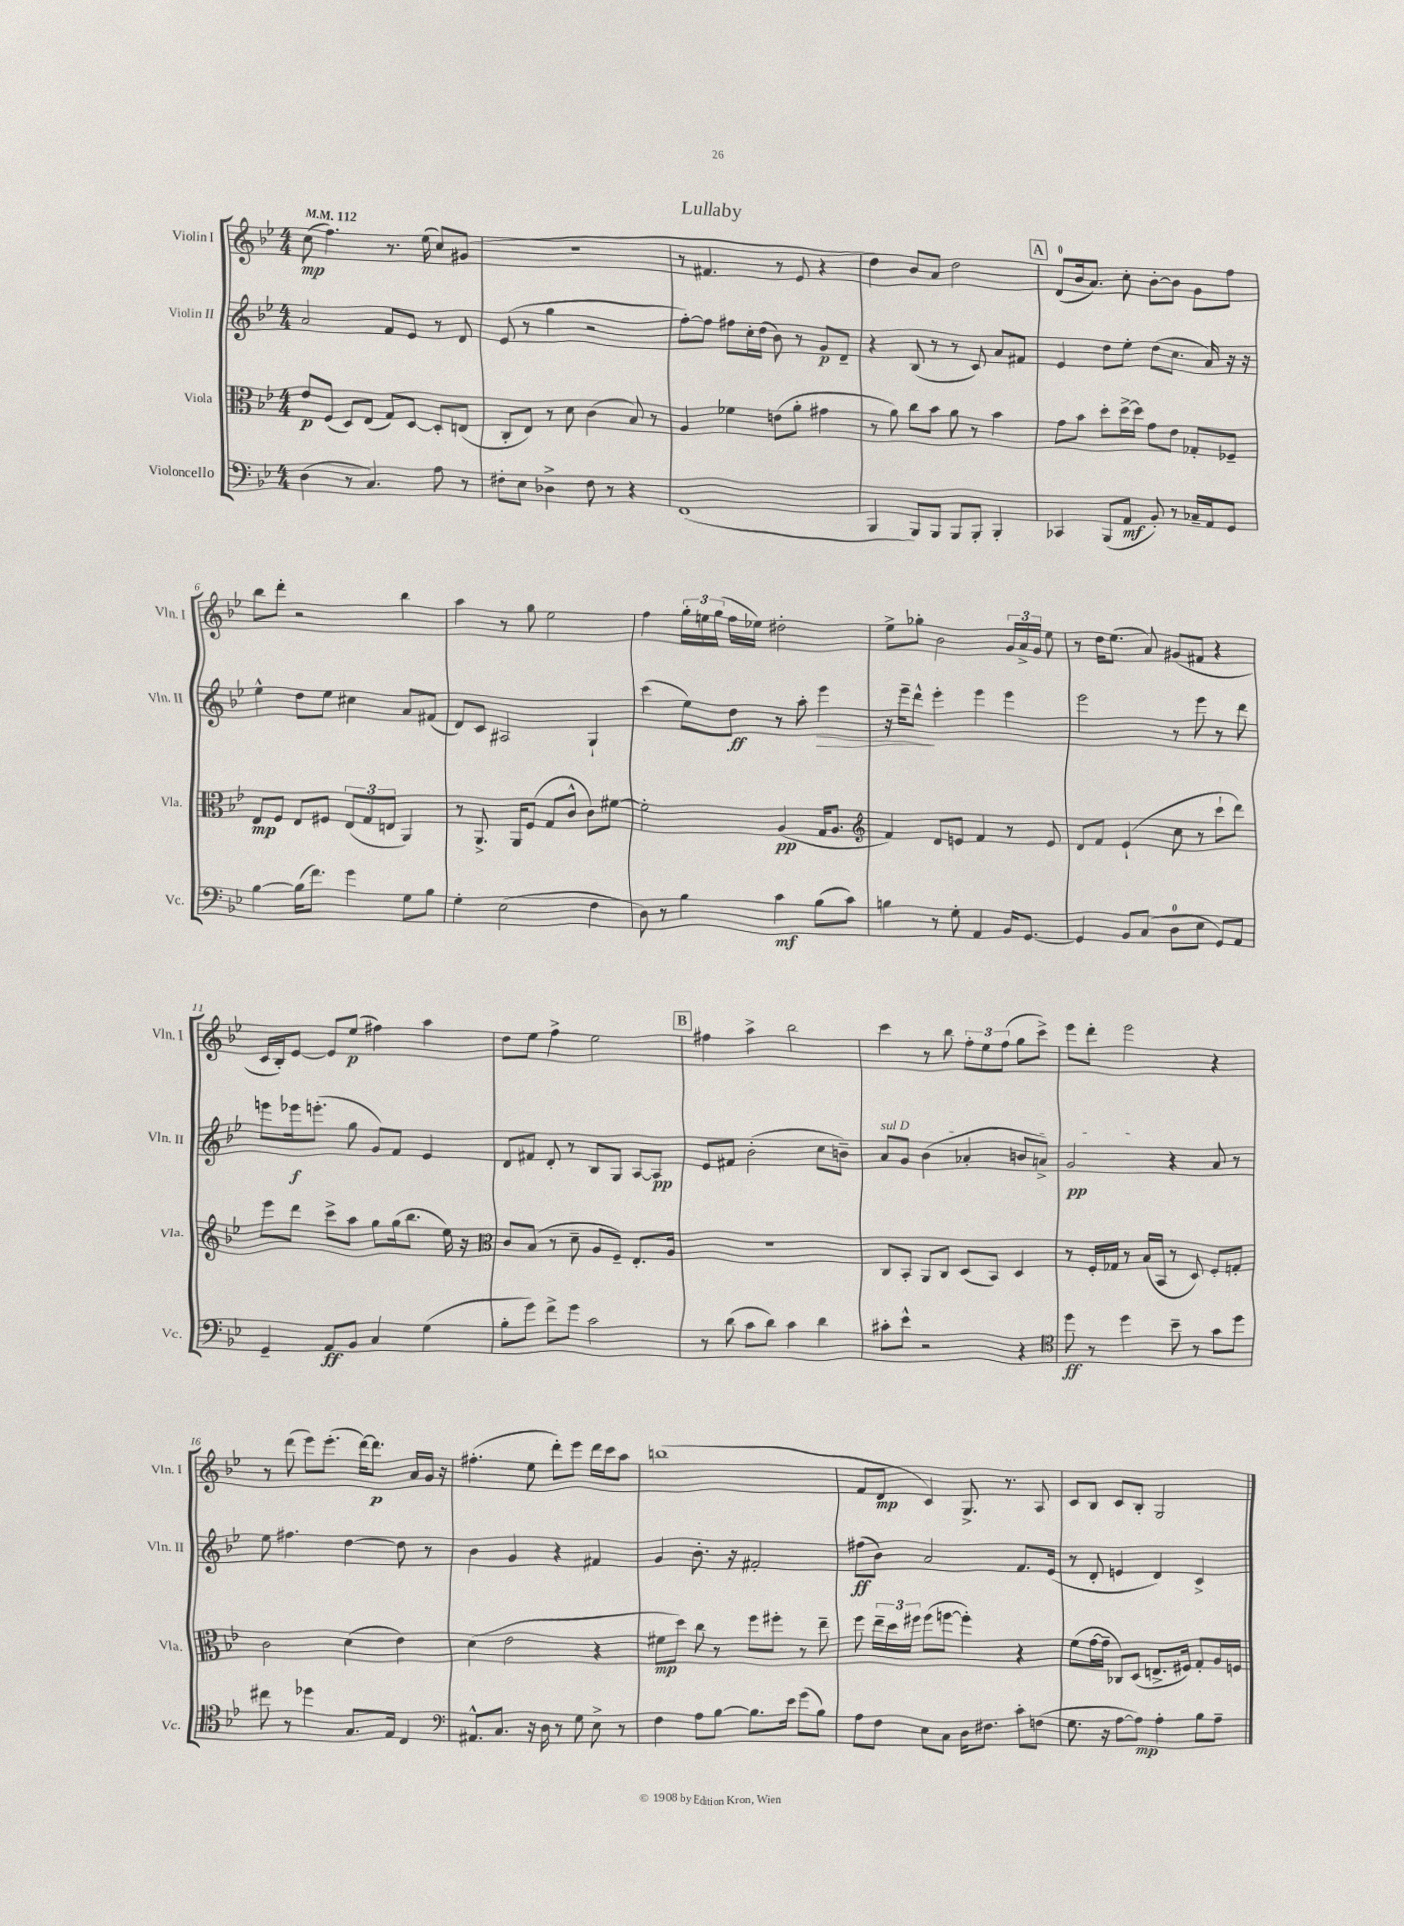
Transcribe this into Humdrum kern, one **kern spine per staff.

**kern	**dynam	**kern	**dynam	**kern	**dynam	**kern	**dynam
*part4	*part4	*part3	*part3	*part2	*part2	*part1	*part1
*staff4	*staff4	*staff3	*staff3	*staff2	*staff2	*staff1	*staff1
*I"Violoncello	*	*I"Viola	*	*I"Violin II	*	*I"Violin I	*
*I'Vc.	*	*I'Vla.	*	*I'Vln. II	*	*I'Vln. I	*
*clefF4	*	*clefC3	*	*clefG2	*	*clefG2	*
*k[b-e-]	*	*k[b-e-]	*	*k[b-e-]	*	*k[b-e-]	*
*M4/4	*	*M4/4	*	*M4/4	*	*M4/4	*
*MM112	*	*MM112	*	*MM112	*	*MM112	*
=1	=1	=1	=1	=1	=1	=1	=1
(4D\	.	8e-/L	p	2a/	.	(8cc\	mp
.	.	(8F/J	.	.	.	4.ff\)	.
8r	.	8D/L)	.	.	.	.	.
4.C/)	.	(8E-/J	.	.	.	.	.
.	.	8G/L)	.	8f/L	.	8.r	.
.	.	[8D/J	.	8e-/J	.	.	.
.	.	.	.	.	.	(16ee-\	.
8A\	.	8D'/L]	.	8r	.	8cc/L)	.
8r	.	(8En/J	.	8d/	.	(8g#X/J	.
=2	=2	=2	=2	=2	=2	=2	=2
8F#X'\L	.	8C'/L	.	(8e-/	.	1r	.
8E-\J	.	8E-/J)	.	8r	.	.	.
4D-X^\	.	8r	.	4gg\	.	.	.
.	.	8d\	.	.	.	.	.
8F#\	.	(4c\	.	2r	.	.	.
8r	.	.	.	.	.	.	.
4r	.	8B-/)	.	.	.	.	.
.	.	8r	.	.	.	.	.
=3	=3	=3	=3	=3	=3	=3	=3
(1FF	.	4A/	.	[8ff'\L)	.	8r	.
.	.	.	.	8ff\J]	.	4.f#X/	.
.	.	4f-X\	.	8ff#X\L	.	.	.
.	.	.	.	16cc'\L	.	.	.
.	.	.	.	(16dd\JJ	.	.	.
.	.	(8en\L	.	8b-\)	.	8r	.
.	.	8a'\J	.	8r	.	8e-/	.
.	.	4g#X\	.	8g/L	p	4r	.
.	.	.	.	8d~/J	.	.	.
=4	=4	=4	=4	=4	=4	=4	=4
4BBB-/	.	8r	.	4r	.	4dd\)	.
.	.	8a\)	.	.	.	.	.
8BBB-/L)	.	8cc\L	.	(8B-/	.	8b-/L	.
8BBB-/J	.	8b-\J	.	8r	.	8a/J	.
8BBB-/L	.	8a\	.	8r	.	2dd\	.
8BBB-'/J	.	8r	.	8c/)	.	.	.
4BBB-'/	.	4b-\	.	8a/L	.	.	.
.	.	.	.	8f#X/J	.	.	.
!!LO:REH:place=s1:t=A
=5	=5	=5	=5	=5	=5	=5	=5
4CC-X/	.	8g\L	.	4e-/	.	(8d/L	.
.	.	8b-\J	.	.	.	16b-/k	.
.	.	.	.	.	.	8.a/J)	.
(8BBB-/L	.	8dd'\L	.	8dd\L	.	.	.
8AA/J	mf	[16dd^\L	.	8ee-'\J	.	8cc'\	.
.	.	16dd\JJ]	.	.	.	.	.
8BB-'/)	.	8g\L	.	(8dd\L	.	[8b-'\L	.
8r	.	8e-\J	.	8.cc\J	.	8b-\J]	.
16C-X~/LL	.	8G-X'/L	.	.	.	8g\L	.
16AA/J	.	.	.	16a/)	.	.	.
8GG/J	.	8F-X~/J	.	16r	.	8ff\J	.
.	.	.	.	16r	.	.	.
!!LO:LB:g=z
=6	=6	=6	=6	=6	=6	=6	=6
[4B-\	.	8E-/L	mp	4ee-^^\	.	8bb-\L	.
.	.	8F/J	.	.	.	8ddd'\J	.
(16B-\KL]	.	8E-/L	.	8dd\L	.	2r	.
8.f\J)	.	.	.	.	.	.	.
.	.	8F#X/J	.	8ee-\J	.	.	.
4g\	.	(12E-/L	.	4cc#X\	.	.	.
.	.	12G/	.	.	.	.	.
.	.	12En/J	.	.	.	.	.
8G\L	.	4AA/)	.	8a/L	.	4bb-\	.
8B-\J	.	.	.	(8f#X/J	.	.	.
=7	=7	=7	=7	=7	=7	=7	=7
4G'\	.	8r	.	8d/L)	.	4aa\	.
.	.	8.AA^/	.	8c/J	.	.	.
(2E-\	.	.	.	2A#X/	.	8r	.
.	.	16AA/KL	.	.	.	.	.
.	.	(8F/J	.	.	.	8gg\	.
.	.	8G/L	.	.	.	2ee-\	.
.	.	8c^^/J	.	.	.	.	.
4F\	.	8c\L)	.	4G`/	.	.	.
.	.	[8f#X\J	.	.	.	.	.
=8	=8	=8	=8	=8	=8	=8	=8
8D\)	.	2f#'\]	.	(4ccc\	.	4ff\	.
8r	.	.	.	.	.	.	.
4B-\	.	.	.	8ee-\L)	.	24gg'\LL	.
.	.	.	.	.	.	24een\	.
.	.	.	.	.	.	(24gg\JJ	.
.	.	.	.	8dd\J	ff	16ff\LL	.
.	.	.	.	.	.	16ee-X\JJ)	.
4c\	mf	(4A/	pp	8r	.	2dd#X'\	.
.	.	.	.	8aa'\	.	.	.
!	!	!	!	!	!LO:HP:b	!	!
(8B-\L	.	16G/KL	.	4eee-\	>	.	.
.	.	8.A/J	.	.	.	.	.
8c\J)	.	.	.	.	.	.	.
=9	=9	=9	=9	=9	=9	=9	=9
*	*	*clefG2	*	*	*	*	*
4Bn\	.	4f/)	.	16r	.	8ee-^\L	.
.	.	.	.	16eee-~\KL	.	.	.
.	.	.	.	8ddd^^\J	.	8gg-X'\J	.
8r	.	8d/L	.	4eee-'\	]	2b-\	.
8G'\	.	8en/J	.	.	.	.	.
4AA/	.	4f/	.	4eee-\	.	.	.
16BB-/KL	.	8r	.	4eee-\	.	24g/LL	.
.	.	.	.	.	.	24a^/	.
[8.GG/J	.	.	.	.	.	.	.
.	.	.	.	.	.	24g/JJ	.
.	.	8e/	.	.	.	8ee-\	.
=10	=10	=10	=10	=10	=10	=10	=10
4GG/]	.	8d/L	.	2eee-\	.	8r	.
.	.	8f/J	.	.	.	16dd\KL	.
.	.	.	.	.	.	(8.ee-\J	.
8BB-/L	.	(4e-`/	.	.	.	.	.
(8C/J	.	.	.	.	.	8a/)	.
8D\L	.	8cc\	.	8r	.	(8g#X/L	.
8E-\J	.	8r	.	8eee-\	.	8f#X/J	.
8GG/L)	.	8ccc`\L	.	8r	.	4r	.
8AA/J	.	8ddd\J)	.	8ddd\	.	.	.
!!LO:LB:g=z
=11	=11	=11	=11	=11	=11	=11	=11
4GG~/	.	8eee-\L	.	8eeen\L	.	16c/LL	.
.	.	.	.	.	.	16B-'/J)	.
.	.	8ddd\J	.	16eee-X\k	f	[8e-/J	.
.	.	.	.	(8.eeen'\J	.	.	.
8AA/L	ff	8ccc^\L	.	.	.	8e-/L]	.
8BB-/J	.	8aa\J	.	8gg\	.	(8ee-/J	p
4C/	.	8gg\L	.	8g/L)	.	4ff#X\)	.
.	.	(16gg\k	.	8f/J	.	.	.
.	.	8.bb-\J	.	.	.	.	.
(4G\	.	.	.	4e-/	.	4aa\	.
.	.	16ee-\)	.	.	.	.	.
.	.	16r	.	.	.	.	.
=12	=12	=12	=12	=12	=12	=12	=12
*	*	*clefC3	*	*	*	*	*
8B-'\L	.	8c/L	.	8d/L	.	8dd\L	.
8g\J)	.	(8B-/J	.	8f#X/J	.	8ee-\J	.
8f^\L	.	8r	.	8d'/	.	4ff^\	.
8g\J	.	8d~\	.	8r	.	.	.
2c\	.	8A/L	.	8B-/L	.	2ee-\	.
.	.	8F~/J)	.	8G/J	.	.	.
.	.	8.E-'/L	.	[8A/L	.	.	.
.	.	.	.	8A/J]	pp	.	.
.	.	16A/Jk	.	.	.	.	.
!!LO:REH:place=s1:t=B
=13	=13	=13	=13	=13	=13	=13	=13
8r	.	1r	.	8e-/L	.	4ff#X\	.
(8d\	.	.	.	8f#X/J	.	.	.
8c\L	.	.	.	(2b-'\	.	4aa^\	.
8d\J)	.	.	.	.	.	.	.
4c\	.	.	.	.	.	2bb-\	.
4d\	.	.	.	8cc\L	.	.	.
.	.	.	.	8bn~\J)	.	.	.
=14	=14	=14	=14	=14	=14	=14	=14
!	!	!	!	!LO:TX:a:i:t=sul D	!	!	!
8c#X'\L	.	8C/L	.	8a/L	.	4ccc\	.
8e-^^\J	.	8BB-'/J	.	8g/J	.	.	.
2r	.	8AA/L	.	(4b-\	.	8r	.
.	.	8C/J	.	.	.	8bb-\	.
.	.	(8D/L	.	4a-X'/	.	12ff'\L	.
.	.	.	.	.	.	12ee-\	.
.	.	8BB-/J)	.	.	.	.	.
.	.	.	.	.	.	(12ff\J	.
4r	.	4D/	.	8bn/L	.	8gg\L	.
.	.	.	.	8an^/J)	.	8ccc^\J)	.
=15	=15	=15	=15	=15	=15	=15	=15
*clefC4	*	*	*	*	*	*	*
8dd\	ff	8r	.	2g/	pp	8eee-\L	.
8r	.	16F'/LL	.	.	.	8ddd'\J	.
.	.	16G-X/JJ	.	.	.	.	.
4dd\	.	8r	.	.	.	2eee-\	.
.	.	(16B-/LL	.	.	.	.	.
.	.	16BB-/JJ	.	.	.	.	.
8b-~\	.	8r	.	4r	.	.	.
8r	.	8D/)	.	.	.	.	.
8g\L	.	8F'/L	.	8a/	.	4r	.
8dd\J	.	8Gn'/J	.	8r	.	.	.
!!LO:LB:g=z
=16	=16	=16	=16	=16	=16	=16	=16
8cc#X\	.	2c\	.	8ee-\	.	8r	.
8r	.	.	.	4.ff#X\	.	(8ddd\	.
4dd-X\	.	.	.	.	.	8eee-\L)	.
.	.	.	.	.	.	(8.eee-'\J	.
8.G/L	.	(4d\	.	[4dd\	.	.	.
.	.	.	.	.	.	[16ddd\KL)	.
.	.	.	.	.	.	8.ddd\J]	p
16E-/Jk	.	.	.	.	.	.	.
4C/	.	4e-\)	.	8dd\]	.	.	.
.	.	.	.	.	.	16a/LL	.
.	.	.	.	8r	.	16g/JJ	.
.	.	.	.	.	.	16r	.
=17	=17	=17	=17	=17	=17	=17	=17
*clefF4	*	*	*	*	*	*	*
8.AA#X^^/L	.	(4d\	.	4b-\	.	(4.ff#X'\	.
8.C/J	.	.	.	.	.	.	.
.	.	2e-\	.	4g/	.	.	.
16r	.	.	.	.	.	8ee-\	.
16D\	.	.	.	.	.	.	.
8r	.	.	.	4r	.	8ddd'\L)	.
8G\	.	.	.	.	.	8eee-\J	.
8E-^\	.	4r	.	4f#X/	.	16ddd\LL	.
.	.	.	.	.	.	16ccc\J	.
8r	.	.	.	.	.	8aa\J	.
=18	=18	=18	=18	=18	=18	=18	=18
4F\	.	8f#X\L	mp	4g/	.	(1bbn	.
.	.	8dd\J)	.	.	.	.	.
8A\L	.	8cc\	.	8.b-'\	.	.	.
[8B-\J	.	8r	.	.	.	.	.
.	.	.	.	16r	.	.	.
8.B-\L]	.	8ff\L	.	2f#X'/	.	.	.
.	.	8ff#X'\J	.	.	.	.	.
16e-\Jk	.	.	.	.	.	.	.
(8g\L	.	8r	.	.	.	.	.
8B-\J)	.	8ee-~\	.	.	.	.	.
=19	=19	=19	=19	=19	=19	=19	=19
8A\L	.	8ff\	.	(8ff#X\L	ff	8f/L	.
8F\J	.	24ee-~\LL	.	8b-\J)	.	8d/J	mp
.	.	24dd\	.	.	.	.	.
.	.	24ff#X\JJ	.	.	.	.	.
8E-\L	.	(8ff#\L	.	2a/	.	4c/)	.
8C\J	.	[8ffn\J	.	.	.	.	.
16D\KL	.	4ff'\])	.	.	.	8.G^/	.
8.F#X\J	.	.	.	.	.	.	.
.	.	.	.	.	.	8.r	.
8c'\L	.	4r	.	8.f/L	.	.	.
(8Fn\J	.	.	.	.	.	8A/	.
.	.	.	.	(16e-/Jk	.	.	.
=20	=20	=20	=20	=20	=20	=20	=20
8.G\	.	(8f\L	.	8r	.	8c/L	.
.	.	[16g\L	.	8d'/	.	8B-/J	.
16r	.	16g~\JJ]	.	.	.	.	.
[8A\L	.	8C-X/L)	.	4en/	.	8c/L	.
8A\J])	mp	(8D/J	.	.	.	8B-'/J	.
4A'\	.	8.En^/L	.	4d/)	.	2G/	.
.	.	16F#X/Jk)	.	.	.	.	.
8B-\L	.	8G'/L	.	4c^/	.	.	.
8A~\J	.	16A/L	.	.	.	.	.
.	.	16Fn/JJ	.	.	.	.	.
==	==	==	==	==	==	==	==
*-	*-	*-	*-	*-	*-	*-	*-
